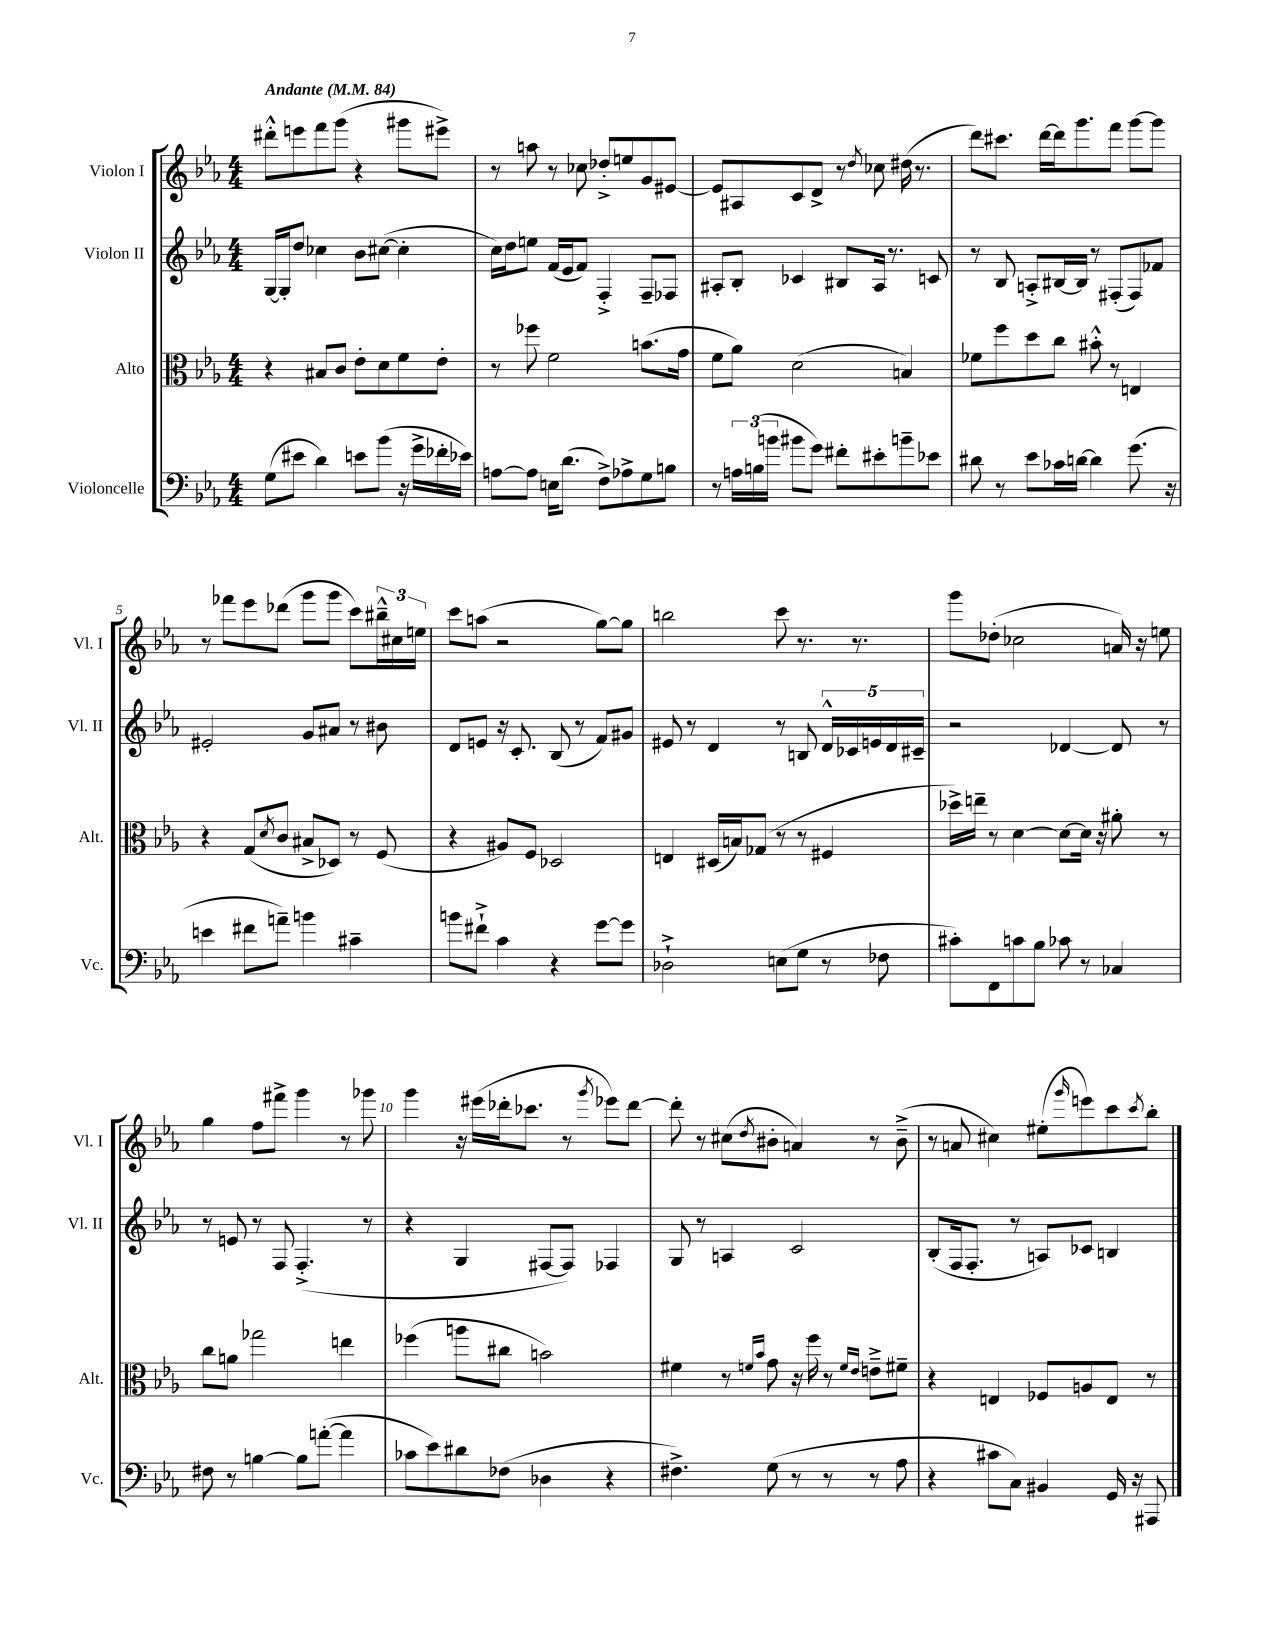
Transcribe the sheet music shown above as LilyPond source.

<<
\new StaffGroup <<
\new Staff = "s0" \with { instrumentName = "Violon I" shortInstrumentName = "Vl. I" } {
    \clef treble \key ees \major \numericTimeSignature \time 4/4 \tempo "Andante" 4 = 84
    dis'''8-.-^ e'''8 f'''8 g'''8( r4 gis'''8 eis'''8->) |
    r8 a''8 r8 ces''8 des''8-.-> e''8 g'8 eis'8~ |
    eis'8 ais8 c'8 d'8-> r8 \acciaccatura { d''8 } ces''8 dis''16( r8. |
    d'''8) cis'''8. d'''16~ d'''16 g'''8. f'''8 g'''8~ g'''8 |
    r8 fes'''8 ees'''8 des'''8( g'''8 g'''8 c'''8) \tuplet 3/2 { bis''16---^ cis''16 e''16 } |
    c'''8 a''8( r2 g''8~) g''8 |
    b''2 c'''8 r8. r8. |
    g'''8 des''8-.( ces''2 a'16) r16 e''8 |
    g''4 f''8 fis'''8-> g'''4 r8 ges'''8 |
    g'''4 r16 eis'''16( des'''16-. ces'''8. r8 \acciaccatura { g'''8 } ees'''8) des'''8~ |
    des'''8-. r8 cis''8( \acciaccatura { d''8 } bis'8-. a'4) r8 bis'8--->( |
    r8 a'8 cis''4) eis''8-.( \grace { g'''16 } e'''8) c'''8 \acciaccatura { c'''8 } bes''8-. \bar "|." |
}
\new Staff = "s1" \with { instrumentName = "Violon II" shortInstrumentName = "Vl. II" } {
    \clef treble \key ees \major \numericTimeSignature \time 4/4
    g16~ g16-. d''8 ces''4 bes'8 cis''8~( cis''4-. |
    c''16) d''16 e''8 f'16( ees'16 f'8) f4-.-> f8-- fes8 |
    ais8-. bes8-. ces'4 bis8 ais16 r8. c'8 |
    r8 bes8 a8-.-> bis16~ bis16 r8 fis8-.( fis8) fes'8 |
    eis'2-. g'8 ais'8 r8 bis'8 |
    d'8 e'8 r16 c'8.-. bes8( r8 f'8) gis'8 |
    eis'8 r8 d'4 r8 b8 \tuplet 5/4 { d'16-^ ces'16 e'16 d'16 cis'16-- } |
    r2 des'4~ des'8 r8 |
    r8 e'8 r8 f8 f4.-.->( r8 |
    r4 g4 fis8~ fis8) fes4 |
    g8 r8 a4 c'2 |
    bes8-.( f16 f8.-. r8 a8) ces'8 b4 \bar "|." |
}
\new Staff = "s2" \with { instrumentName = "Alto" shortInstrumentName = "Alt." } {
    \clef alto \key ees \major \numericTimeSignature \time 4/4
    r4 bis8 c'8 ees'8-. d'8 f'8 ees'8-. |
    r8 fes''8 f'2 b'8.( g'16 |
    f'8 aes'8) d'2( b4) |
    fes'8 f''8 d''8 c''8 bis'8-.-^ r8 e4 |
    r4 g8( \acciaccatura { d'8 } c'8 bis8-> des8) r8 f8( |
    r4 ais8) f8 des2 |
    e4 dis16( b16) ges8( r8 r8 fis4 |
    des''16->) e''16-- r8 d'4~ d'8~ d'16 r16 ais'8-. r8 |
    c''8 a'8 ges''2 e''4 |
    fes''4( a''8 cis''8 b'2) |
    fis'4 r8 \grace { f'16 bes'16 } g'8 r16 f''16 r8 \grace { f'16 ees'16 } e'8---> fis'8-- |
    r4 e4 fes8 a8 e8 r8 \bar "|." |
}
\new Staff = "s3" \with { instrumentName = "Violoncelle" shortInstrumentName = "Vc." } {
    \clef bass \key ees \major \numericTimeSignature \time 4/4
    g8( eis'8 d'4) e'8 bes'8( r16 g'16-> fes'16-. ees'16) |
    a8~ a8 e16 d'8.( f8->) aes8-> g8 b8 |
    r8 \tuplet 3/2 { a16 b16( b'16 } bis'8 g'8) fis'8-. eis'8-. b'8-- ees'8 |
    dis'8 r8 ees'8 ces'16 d'16~ d'4 g'8.( r16 |
    e'4 fis'8 a'8--) b'4 cis'4-- |
    b'8 fis'8-!-> c'4 r4 g'8~ g'8 |
    des2-!-> e8( g8 r8 fes8 |
    cis'8-.) f,8 c'8 bes8 ces'8 r8 ces4 |
    fis8 r8 b4~ b8 a'8~-.( a'4 |
    ces'8 ees'8) dis'8 fes8( des4 r4 |
    fis4.->) g8( r8 r8 r8 aes8 |
    r4 cis'8 c8) bis,4 g,16 r16 ais,,8 \bar "|." |
}
>>
>>
\layout { \context { \Score \override BarNumber.break-visibility = ##(#f #t #t) barNumberVisibility = #(every-nth-bar-number-visible 5) } }
